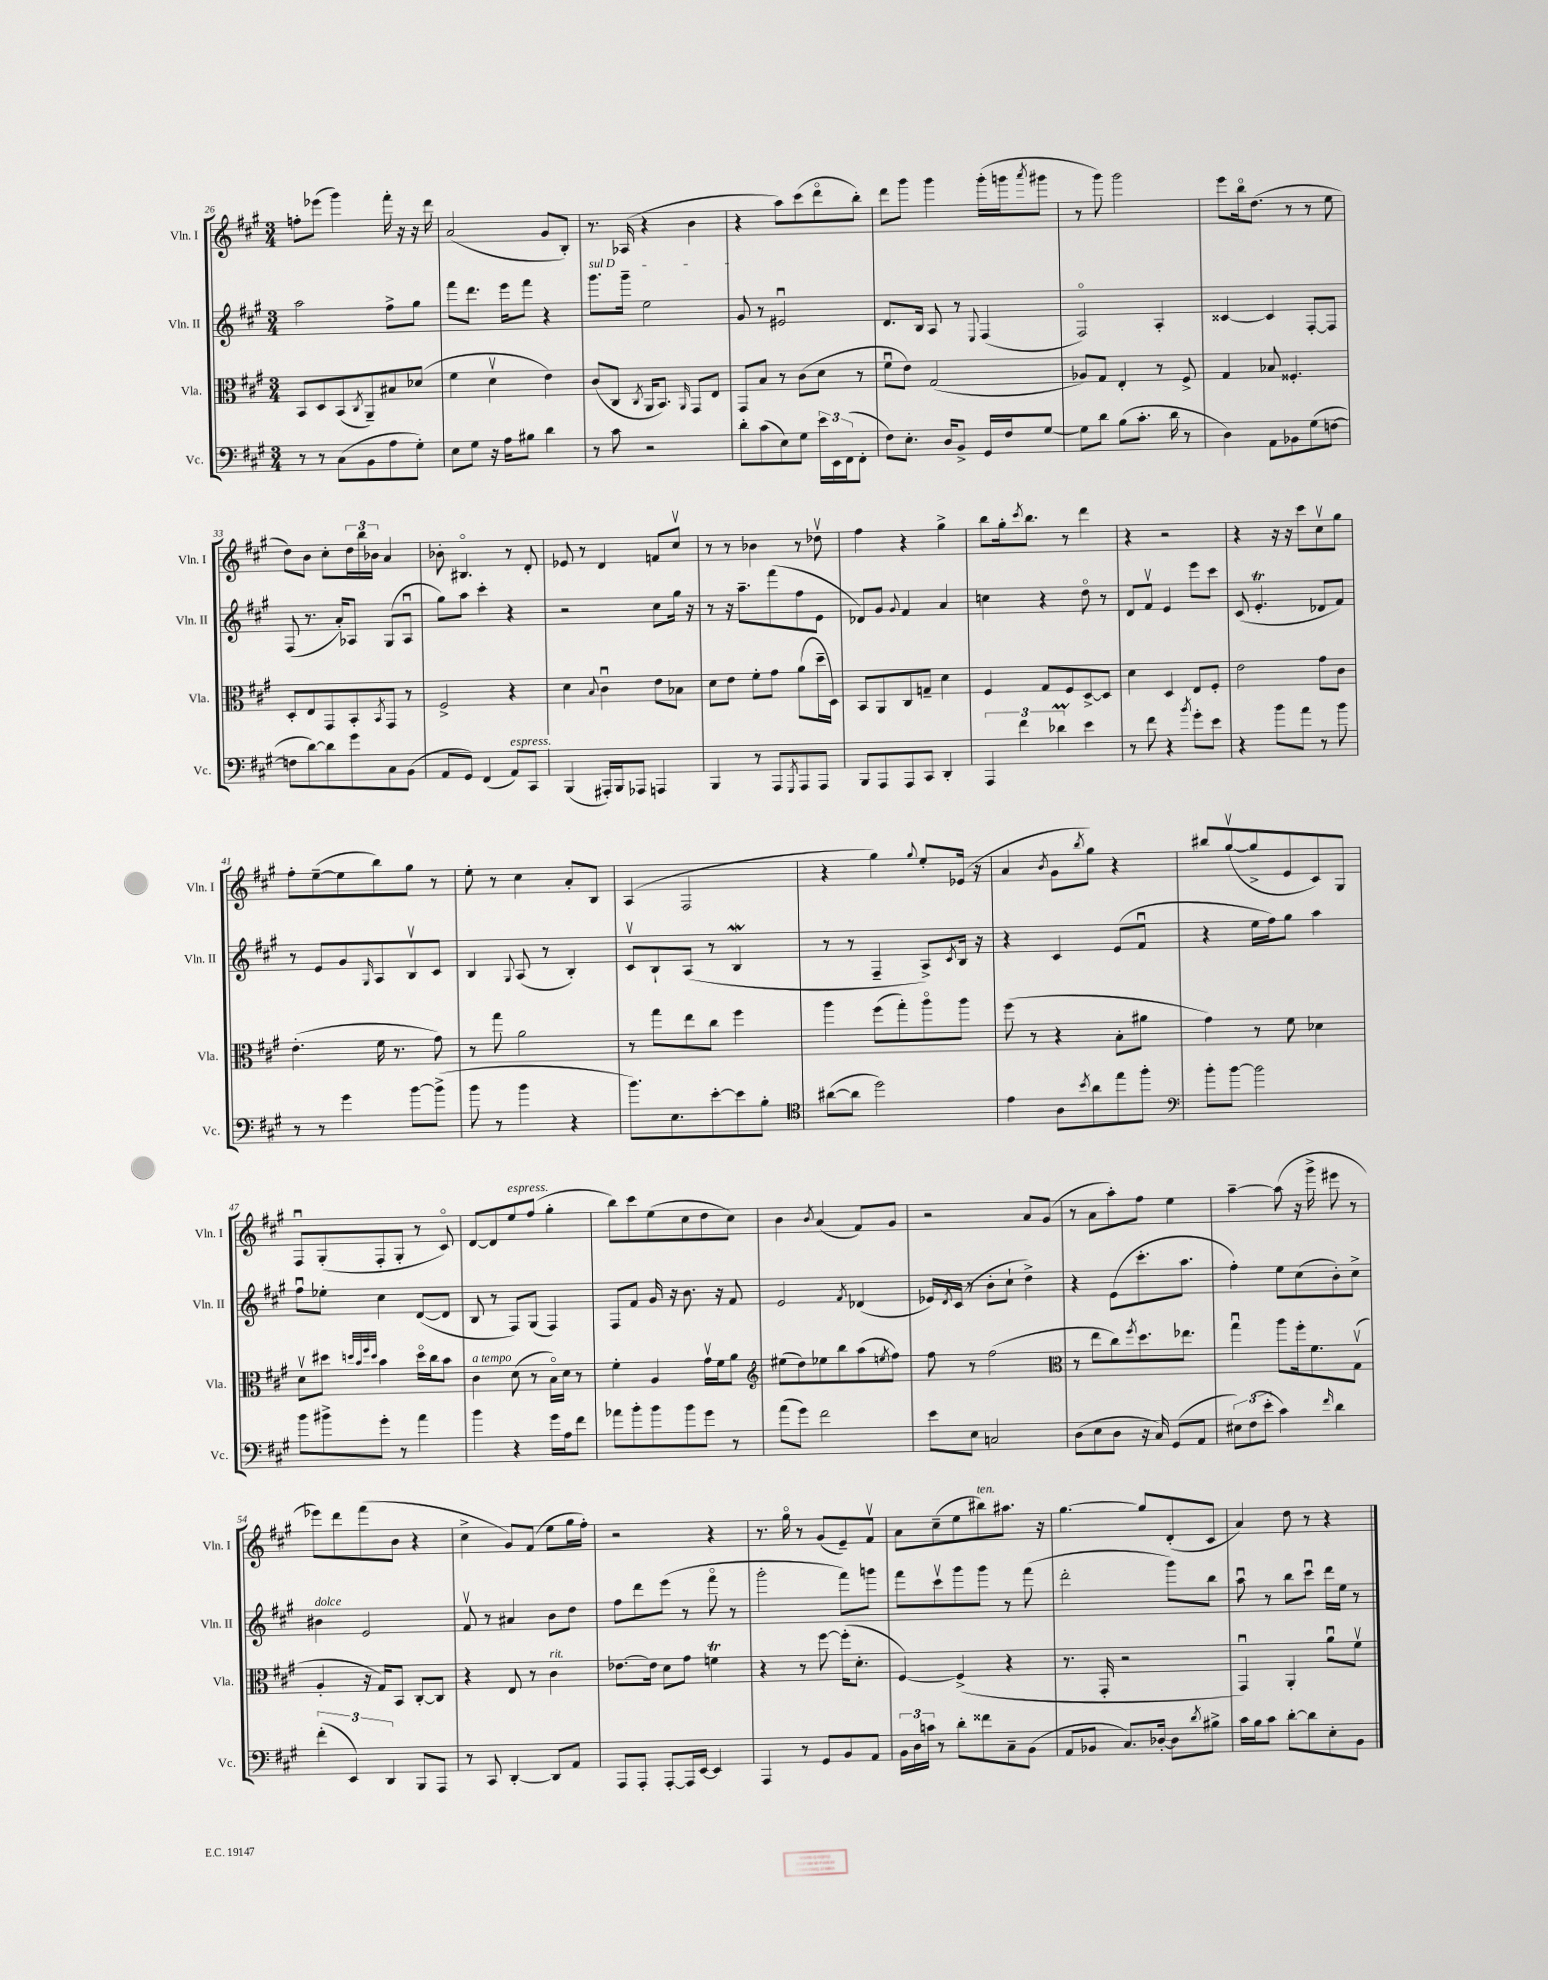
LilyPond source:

<<
\new StaffGroup <<
\new Staff = "s0" \with { instrumentName = "Vln. I" shortInstrumentName = "Vln. I" } {
    \clef treble \key a \major \numericTimeSignature \time 3/4
    f''8-. ees'''8( gis'''4) fis'''16-. r16 r16 d'''16 |
    a'2( gis'8 b8-.) |
    r8. aes16( r4 b'4 |
    r4 a''8) cis'''8( d'''8\flageolet b''8-.) |
    d'''8 gis'''8 gis'''4 gis'''16-.( g'''16 \acciaccatura { a'''8 } gis'''8 |
    r8 gis'''8) gis'''2 |
    e'''8 b''16\flageolet d''8.( r8 r8 e''8 |
    d''8) b'8 cis''8-. \tuplet 3/2 { d''16 b''16 bes'16 } a'4 |
    bes'8-. bis4.\flageolet r8 d'8-. |
    ees'8 r8 d'4 f'8 cis''8\upbow |
    r8 r8 bes'4 r8 des''8\upbow |
    fis''4 r4 gis''4-> |
    b''8 gis''16-. \acciaccatura { cis'''8 } b''8. r8 d'''4 |
    r4 r2 |
    r4 r16 r16 cis'''8 cis''8\upbow gis''8 |
    fis''8-. e''8~--( e''8 b''8) gis''8 r8 |
    e''8-. r8 cis''4 a'8-. b8 |
    a4( fis2 |
    r4 gis''4) \appoggiatura { gis''8 } e''8-. ees'16( r16 |
    a'4 \acciaccatura { b'8 } gis'8 \acciaccatura { b''8 } gis''8) r4 |
    bis''8 gis''8~\upbow( gis''8-> e'8 cis'8) gis8 |
    fis8\downbow gis8-.( fis8-. gis8-. r8 cis'8\flageolet) |
    d'8~ d'8 e''8^\markup { \italic "espress." } fis''8( gis''4-. |
    b''8) cis'''8 e''8( cis''8 d''8 cis''8) |
    b'4 \acciaccatura { b'8 } a'4( fis'8) gis'8 |
    r2 a'8 gis'8( |
    r8 a'8 a''8-.) fis''8 e''4 |
    a''4~-- a''8( r16 gis'''16-> eis'''8 r8 |
    ees'''8) d'''8 fis'''8( b'8 r4 |
    cis''4-> gis'8) fis'8( e''8 gis''16 fis''16-.) |
    r2 r4 |
    r8. gis''16\flageolet r8 gis'8( e'8--) fis'8\upbow |
    a'8 cis''8--( e''8 bis''8^\markup { \italic "ten." }) ais''8. r16 |
    gis''4.~ gis''8 d'8-.( cis'8 |
    a'4) d''8 r8 r4 \bar "|." |
}
\new Staff = "s1" \with { instrumentName = "Vln. II" shortInstrumentName = "Vln. II" } {
    \clef treble \key a \major \numericTimeSignature \time 3/4
    a''2 fis''8-> gis''8 |
    fis'''8 d'''8. e'''16 fis'''8 r4 |
    \once \override TextSpanner.bound-details.left.text = \markup { \italic "sul D" } gis'''8.\startTextSpan gis'''16-- e''2 |
    gis'8\stopTextSpan r8 eis'2\downbow |
    d'8. b16 a8 r8 \appoggiatura { e8 } fis4( |
    fis2\flageolet) a4-. |
    cisis'4~ cisis'4 fis8~-. fis8 |
    fis8( r8. a'16-.) aes8 gis8( aes8\downbow |
    gis''8) a''8 cis'''4-. r4 |
    r2 cis''8 gis''16 r16 |
    r8 r16 a''8.-- fis'''8( fis''8 e'8 |
    des'8) gis'8 \appoggiatura { gis'8 } fis'4 a'4 |
    c''4 r4 d''8\flageolet r8 |
    d'8 fis'8\upbow e'4 e'''8 cis'''8 |
    cis'8( e'4.-.\trill des'8 fis'8) |
    r8 e'8 gis'8 \grace { gis16 } a8 b8\upbow cis'8 |
    b4 \appoggiatura { gis8 } a8( r8 b4-.) |
    cis'8\upbow b8-! a8( r8 b4\mordent |
    r8 r8 fis4-- a8->) \acciaccatura { cis'8 } b16 r16 |
    r4 cis'4 e'8( fis'8\downbow |
    r4 e''16 fis''16) gis''8 a''4 |
    fis''8\downbow ees''8-. cis''4 d'8~( d'8 |
    b8 r8 fis8) gis8( fis4) |
    fis8 fis'8 gis'16 r16 b'8. r16 fis'8 |
    e'2 \acciaccatura { fis'8 } des'4( |
    ees'16) \acciaccatura { d'8 } cis'16( r8 b'8-. cis''8-! d''4->) |
    r4 e'8( cis'''8.-. a''8. |
    fis''4-.) e''8 cis''8( b'8-.) cis''8-> |
    bis'4^\markup { \italic "dolce" } e'2 |
    fis'8\upbow r8 ais'4 b'8 d''8 |
    fis''8 d'''8 e'''8( r8 fis'''8\flageolet r8 |
    gis'''2-. fis'''8) g'''8 |
    fis'''8 cis'''8\upbow gis'''8 gis'''8 r8 fis'''8( |
    d'''2-. gis'''8) b''8 |
    a''8\downbow r8 b''8 cis'''8\downbow d'''16 e''16 r8 \bar "|." |
}
\new Staff = "s2" \with { instrumentName = "Vla." shortInstrumentName = "Vla." } {
    \clef alto \key a \major \numericTimeSignature \time 3/4
    b,8 d8 b,8( \acciaccatura { cis8 } a,8--) bis8 des'8( |
    fis'4 d'4\upbow e'4) |
    cis'8( cis8 \acciaccatura { cis8 } a,16 b,8.) \grace { a,16 } gis,8 e8 |
    gis,8 b8 r8 cis'8( d'8 r8 |
    fis'8\downbow e'8) gis2( |
    aes8) gis8 e4-. r8 fis8-> |
    gis4 bes8 fisis4.-. |
    d8-. e8 gis,8 b,8-. \acciaccatura { b,8 } gis,8 r8 |
    fis2-> r4 |
    d'4 \appoggiatura { b8 } cis'4\downbow e'8 bes8 |
    d'8 e'8 fis'8-. gis'8 a'8( d''16-- d16) |
    b,8 a,8 cis8 g8-- d'4 |
    fis4 gis8 fis8 d8~-> d8 |
    d'4 d4 e8 fis8-. |
    e'2 gis'8 cis'8 |
    e'4.-.( fis'16 r8. gis'8) |
    r8 gis''8 a'2 |
    r8 gis''8 e''8 cis''8 fis''4 |
    a''4 fis''8( gis''8-.) a''8\flageolet a''8 |
    fis''8( r8 r4 b8-. ais'8 |
    gis'4) r8 fis'8 des'4 |
    d'8\upbow dis''8 \grace { d''32 b'32 fis''32 d''32 } b'4 d''16\flageolet cis''16 b'8 |
    cis'4^\markup { \italic "a tempo" } d'8( r8 b16\flageolet) d'16 r8 |
    fis'4-. a4 gis'16\upbow fis'16 a'8 |
    \clef treble eis''8( d''8) ees''8 b''8 a''8( \acciaccatura { e''8 } fis''8) |
    fis''8 r8 fis''2( |
    \clef alto r8 e''8 cis''8) \acciaccatura { fis''8 } d''8. ees''8. |
    gis''4\downbow a''8 fis''16-. fis'8. gis8\upbow( |
    a4-. r16 gis16) b,8 cis8~-. cis8 |
    r4 e8 r8 cis'4^\markup { \italic "rit." } |
    ees'8.~ ees'16 d'8 gis'8 f'4\trill |
    r4 r8 fis''8~ fis''16-.( d'8.-. |
    fis4~) fis4->( r4 |
    r8. gis,16-. r2 |
    gis,4\downbow) a,4-. a'8\downbow fis'8\upbow \bar "|." |
}
\new Staff = "s3" \with { instrumentName = "Vc." shortInstrumentName = "Vc." } {
    \clef bass \key a \major \numericTimeSignature \time 3/4
    r8 r8 cis8( b,8 a8 gis8-.) |
    e8 gis8 r16 a16 bis8 d'4 |
    r8 cis'8 r2 |
    d'8-. cis'8( e8) gis8 \tuplet 3/2 { e'16 e,16 fis,16( } fis,8-. |
    fis8) e8.-. d16 b,8-> gis,16 fis16 gis8~ |
    gis8 d'8 b8( cis'8.-. d'16 r8 |
    d4) a,8 bes,8 gis8( f8~ |
    f8 d'8~) d'8 gis'8 cis8 b,8( |
    a,8 gis,8) fis,4( a,8^\markup { \italic "espress." }) cis,8 |
    b,,4( ais,,16-.) b,,16 aes,,8 a,,4 |
    b,,4 r8 a,,8 \acciaccatura { gis,,8 } a,,8 a,,8 |
    b,,8 a,,8 a,,8 cis,8 d,4-. |
    \tuplet 3/2 { a,,4 fis'4 des'4\prall } e'4 |
    r8 fis'8 r4 \acciaccatura { b'8 } gis'8-. e'8 |
    r4 b'8 a'8 r8 b'8 |
    r8 r8 gis'4 b'8~ b'8->( |
    b'8 r8 b'4 r4 |
    b'8.) e8. e'8~-. e'8 b8-. |
    \clef tenor ais'8~( ais'8 d''2) |
    e'4 a8 \acciaccatura { b'8 } a'8 e''8 fis''8-. |
    \clef bass b'8-. b'8~ b'2 |
    b'8 bis'8-> gis'8-. r8 a'4 |
    b'4 r4 gis'16 a16 fis'8 |
    aes'8 b'8-. b'8 b'8 gis'8 r8 |
    a'8( gis'8) fis'2 |
    e'8 e8 c2 |
    d8( e8 d8 r16 cis16) gis,8( a,8 |
    \tuplet 3/2 { eis8) fis8( e'8-. } cis'4) \grace { fis'16 } d'4 |
    \tuplet 3/2 { fis'4-.( e,4) d,4 } b,,8 a,,8 |
    r8 cis,8 d,4~-. d,8 a,8 |
    a,,8 a,,8-. a,,8~-. a,,16 e,16~ e,4 |
    a,,4 r8 gis,8 b,8 a,8 |
    \tuplet 3/2 { b,16 d16 c'16 } r8 d'8-. fisis'8 cis8-- b,8( |
    a,8 bes,8 cis8.) des16~-. des8 \acciaccatura { d'8 } bis8-> |
    cis'16 b16 cis'8 d'8~-. d'8 e8-. b,8 \bar "|." |
}
>>
>>
\layout { \context { \Score currentBarNumber = #26 } }
